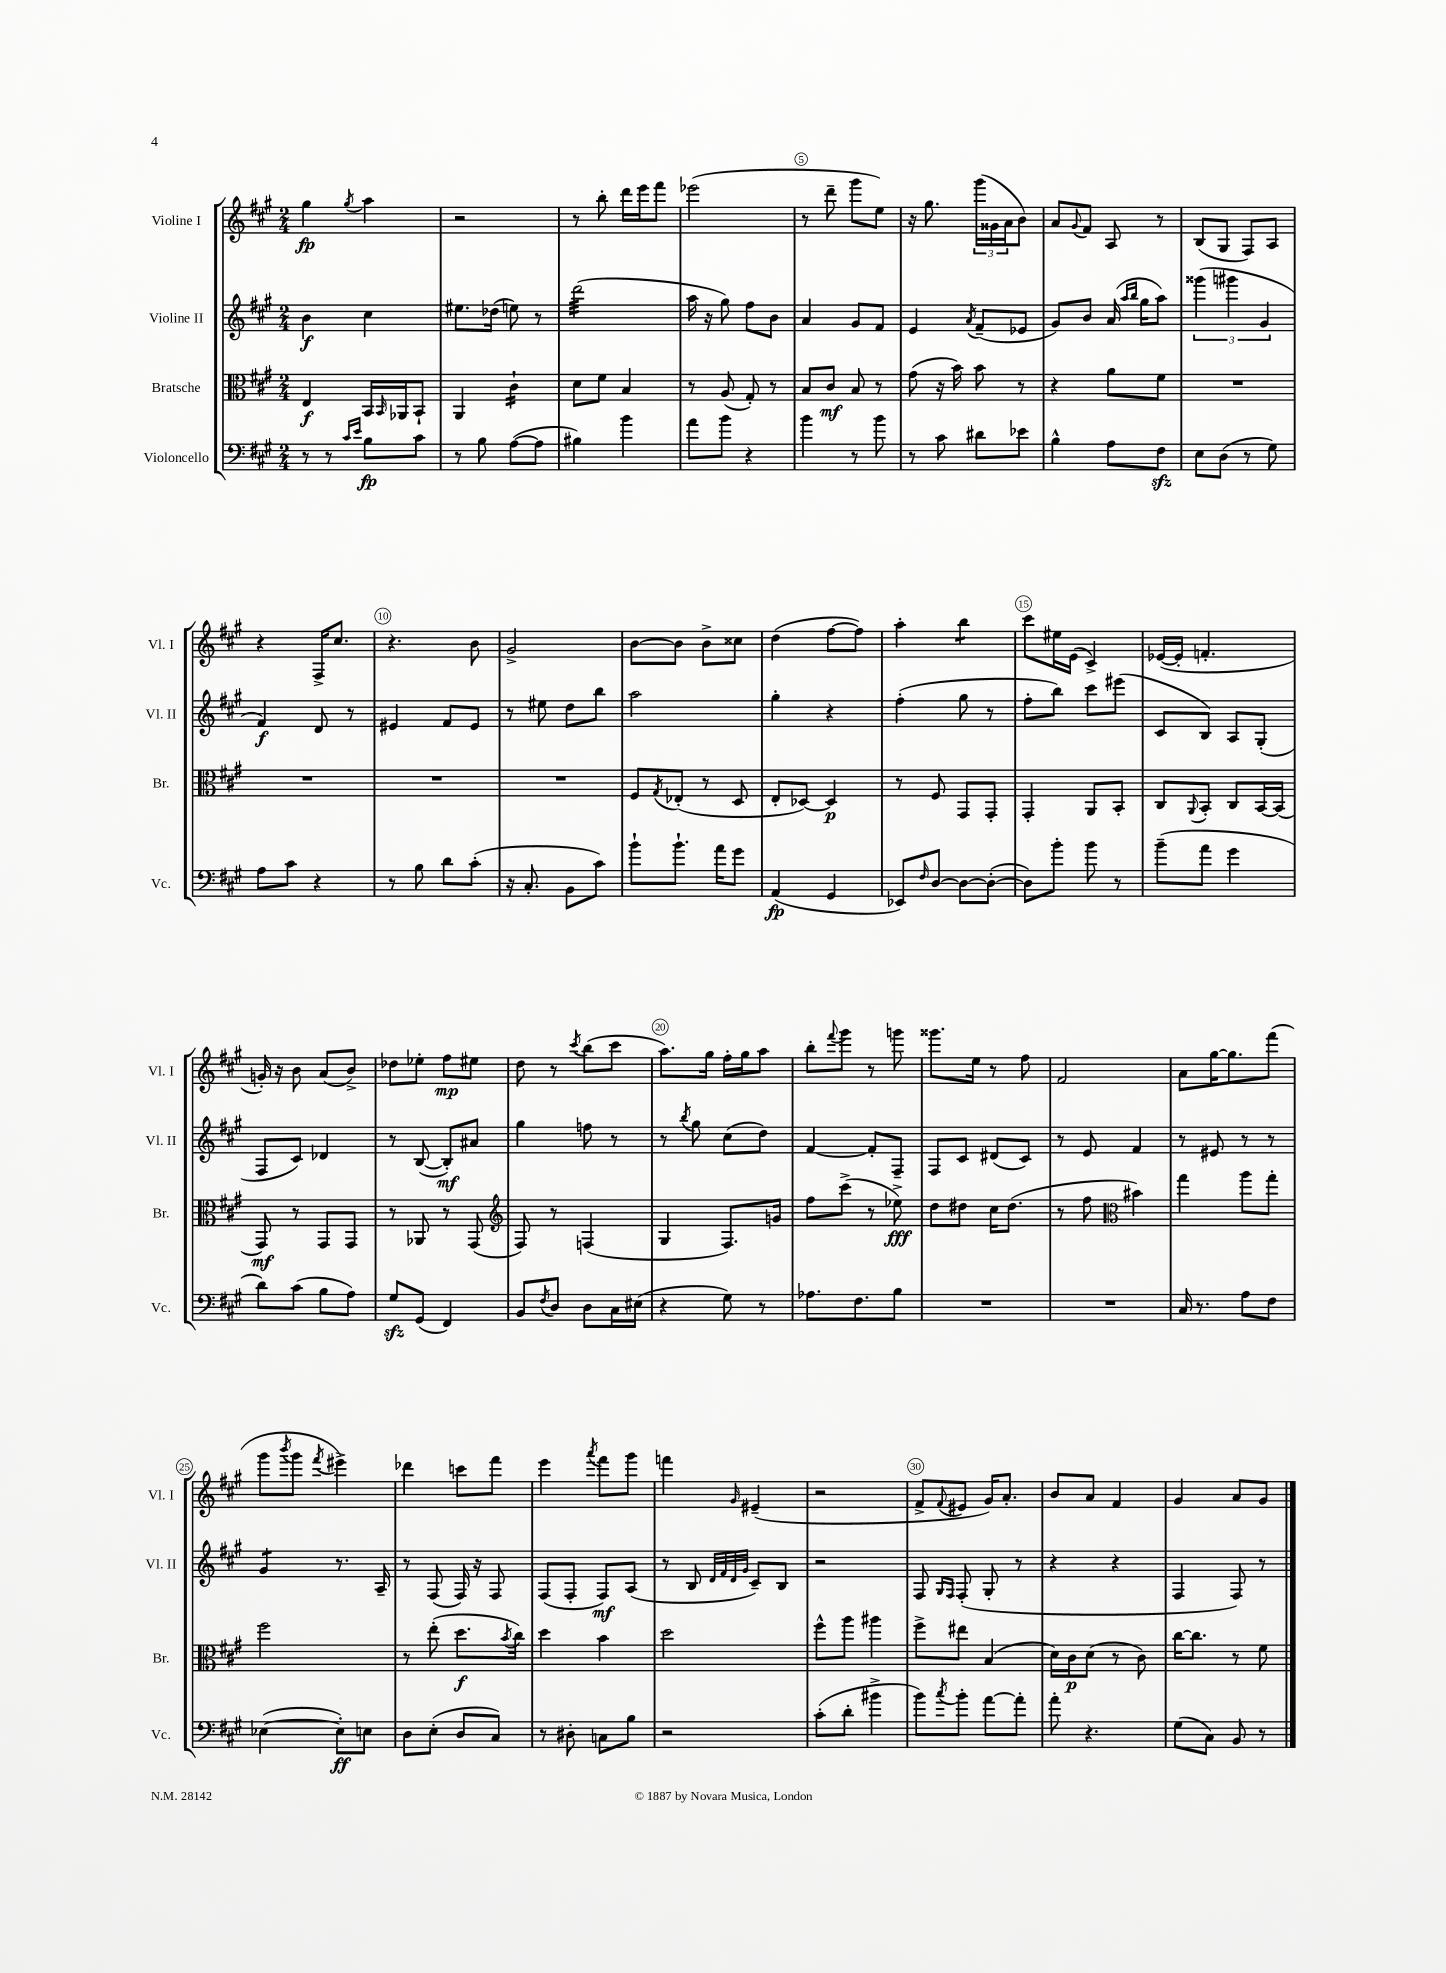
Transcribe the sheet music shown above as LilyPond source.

<<
\new StaffGroup <<
\new Staff = "s0" \with { instrumentName = "Violine I" shortInstrumentName = "Vl. I" } {
    \clef treble \key a \major \numericTimeSignature \time 2/4
    gis''4\fp \acciaccatura { gis''8 } a''4 |
    r2 |
    r8 b''8-. d'''16 e'''16 fis'''8 |
    ees'''2( |
    r8 d'''8-- gis'''8 e''8) |
    r16 gis''8. \tuplet 3/2 { gis'''16( gisis'16 a'16 } b'8) |
    a'8 \appoggiatura { gis'8 } fis'8 a8 r8 |
    b8( gis8 fis8) a8 |
    r4 fis16-> cis''8. |
    r4. b'8 |
    gis'2-> |
    b'8~ b'8 b'8-> cisis''8 |
    d''4( fis''8~ fis''8) |
    a''4-. b''4:8 |
    cis'''8 eis''16 e'16( cis'4->) |
    ees'16~( ees'16-. f'4.-. |
    g'16-.) r16 b'8 a'8( b'8->) |
    des''8 ees''8-. fis''8\mp eis''8 |
    d''8 r8 \acciaccatura { cis'''8 } b''8( cis'''8 |
    a''8.) gis''16 fis''16-. gis''16 a''8 |
    b''8-. \appoggiatura { fis'''8 } gis'''8 r8 g'''8 |
    gisis'''8. e''16 r8 fis''8 |
    fis'2 |
    a'8 gis''16~ gis''8. fis'''8( |
    gis'''8 \acciaccatura { b'''8 } gis'''8 \acciaccatura { fis'''8 } eis'''4->) |
    des'''4 c'''8 fis'''8 |
    e'''4 \acciaccatura { a'''8 } fis'''8 gis'''8 |
    f'''4 \grace { gis'16 } eis'4--( |
    r2 |
    fis'8-> \appoggiatura { fis'8 } eis'8 gis'16) a'8.-. |
    b'8 a'8 fis'4 |
    gis'4 a'8 gis'8 \bar "|." |
}
\new Staff = "s1" \with { instrumentName = "Violine II" shortInstrumentName = "Vl. II" } {
    \clef treble \key a \major \numericTimeSignature \time 2/4
    b'4\f cis''4 |
    eis''8. des''16( e''8) r8 |
    d'''2:32( |
    a''16 r16 gis''8) fis''8 b'8 |
    a'4 gis'8 fis'8 |
    e'4 \acciaccatura { a'8 } fis'8--( ees'8 |
    gis'8) b'8 a'16( \grace { a''16 b''16 } gis''16 a''8) |
    \tuplet 3/2 { gisis'''4( gis'''4 gis'4 } |
    fis'4\f) d'8 r8 |
    eis'4 fis'8 eis'8 |
    r8 eis''8 d''8 b''8 |
    a''2 |
    gis''4-. r4 |
    fis''4-.( gis''8 r8 |
    fis''8-. b''8) cis'''8 eis'''8( |
    cis'8 b8) a8 gis8-.( |
    fis8 cis'8) des'4 |
    r8 b8~( b8-.\mf) ais'8 |
    gis''4 f''8 r8 |
    r8 \acciaccatura { b''8 } gis''8 cis''8( d''8) |
    fis'4~ fis'8-. fis8-- |
    fis8 cis'8 dis'8( cis'8) |
    r8 e'8 fis'4 |
    r8 eis'8 r8 r8 |
    gis'4:8 r8. a16-- |
    r8 fis8( fis16) r16 fis8 |
    fis8( fis8-. fis8\mf) a8( |
    r8 b8 \grace { d'32 fis'32 d'32 gis'32 } cis'8--) b8 |
    r2 |
    fis8 \grace { gis16 fis16 } fis8-.( gis8-. r8 |
    r4 r4 |
    fis4 fis8) r8 \bar "|." |
}
\new Staff = "s2" \with { instrumentName = "Bratsche" shortInstrumentName = "Br." } {
    \clef alto \key a \major \numericTimeSignature \time 2/4
    e4\f b,16 \grace { b,16 } aes,16 b,8-! |
    a,4 cis'4:16-! |
    d'8 fis'8 b4 |
    r8 a8( gis8-.) r8 |
    b8 cis'8\mf b8 r8 |
    gis'8( r16 b'16) b'8 r8 |
    r4 a'8 fis'8 |
    R2 |
    R2 |
    R2 |
    R2 |
    fis8 \acciaccatura { gis8 } ees8-.( r8 d8 |
    e8-. des8~) des4\p |
    r8 fis8 gis,8 gis,8-. |
    gis,4-. a,8 b,8-. |
    cis8 \appoggiatura { a,8 } b,8-. cis8 b,16~ b,16( |
    gis,8\mf) r8 gis,8 gis,8 |
    r8 aes,8 r8 gis,8( |
    \clef treble fis8) r8 f4( |
    gis4 fis8.) g'16 |
    fis''8 cis'''8->( r8 ees''8->\fff) |
    d''8 dis''8 cis''16 dis''8.( |
    r8 fis''8 \clef alto bis'4) |
    gis''4 a''8 gis''8-. |
    fis''2 |
    r8 e''8-.( d''8.\f \acciaccatura { b'8 } cis''16) |
    d''4 b'4 |
    d''2 |
    fis''8-^ a''8 ais''4 |
    fis''8-> eis''8 b4( |
    d'16) cis'16\p d'8( r8 cis'8) |
    cis''16~ cis''8. r8 fis'8 \bar "|." |
}
\new Staff = "s3" \with { instrumentName = "Violoncello" shortInstrumentName = "Vc." } {
    \clef bass \key a \major \numericTimeSignature \time 2/4
    r8 r8 \grace { cis'16 e'16 } b8\fp cis'8 |
    r8 b8 a8~( a8 |
    bis4) b'4 |
    a'8 b'8 r4 |
    b'4 r8 b'8 |
    r8 cis'8 dis'8 ees'8 |
    b4-^ a8 fis8\sfz |
    e8 d8( r8 gis8) |
    a8 cis'8 r4 |
    r8 b8 d'8 cis'8-.( |
    r16 cis8.-. b,8 cis'8) |
    b'8-! b'8.-! a'16 gis'8 |
    a,4\fp( gis,4 |
    ees,8) \grace { fis16 } d8~ d8~ d8~-.( |
    d8) b'8-. b'8 r8 |
    b'8--( a'8 gis'4 |
    d'8) cis'8( b8 a8) |
    gis8\sfz gis,8( fis,4) |
    b,8 \acciaccatura { fis8 } d8 d8 cis16 eis16( |
    r4 gis8) r8 |
    aes8. fis8. b8 |
    R2 |
    R2 |
    cis16 r8. a8 fis8 |
    ees4~( ees8-.\ff) e8 |
    d8 e8-.( d8 cis8) |
    r8 dis8-. c8 b8 |
    r2 |
    cis'8-.( d'8-. bis'4-> |
    b'8) \acciaccatura { cis''8 } b'8-. a'8~ a'8-. |
    a'8-. r4. |
    gis8( cis8) b,8 r8 \bar "|." |
}
>>
>>
\layout { \context { \Score \override BarNumber.break-visibility = ##(#f #t #t) barNumberVisibility = #(every-nth-bar-number-visible 5) \override BarNumber.stencil = #(make-stencil-circler 0.1 0.3 ly:text-interface::print) } }
